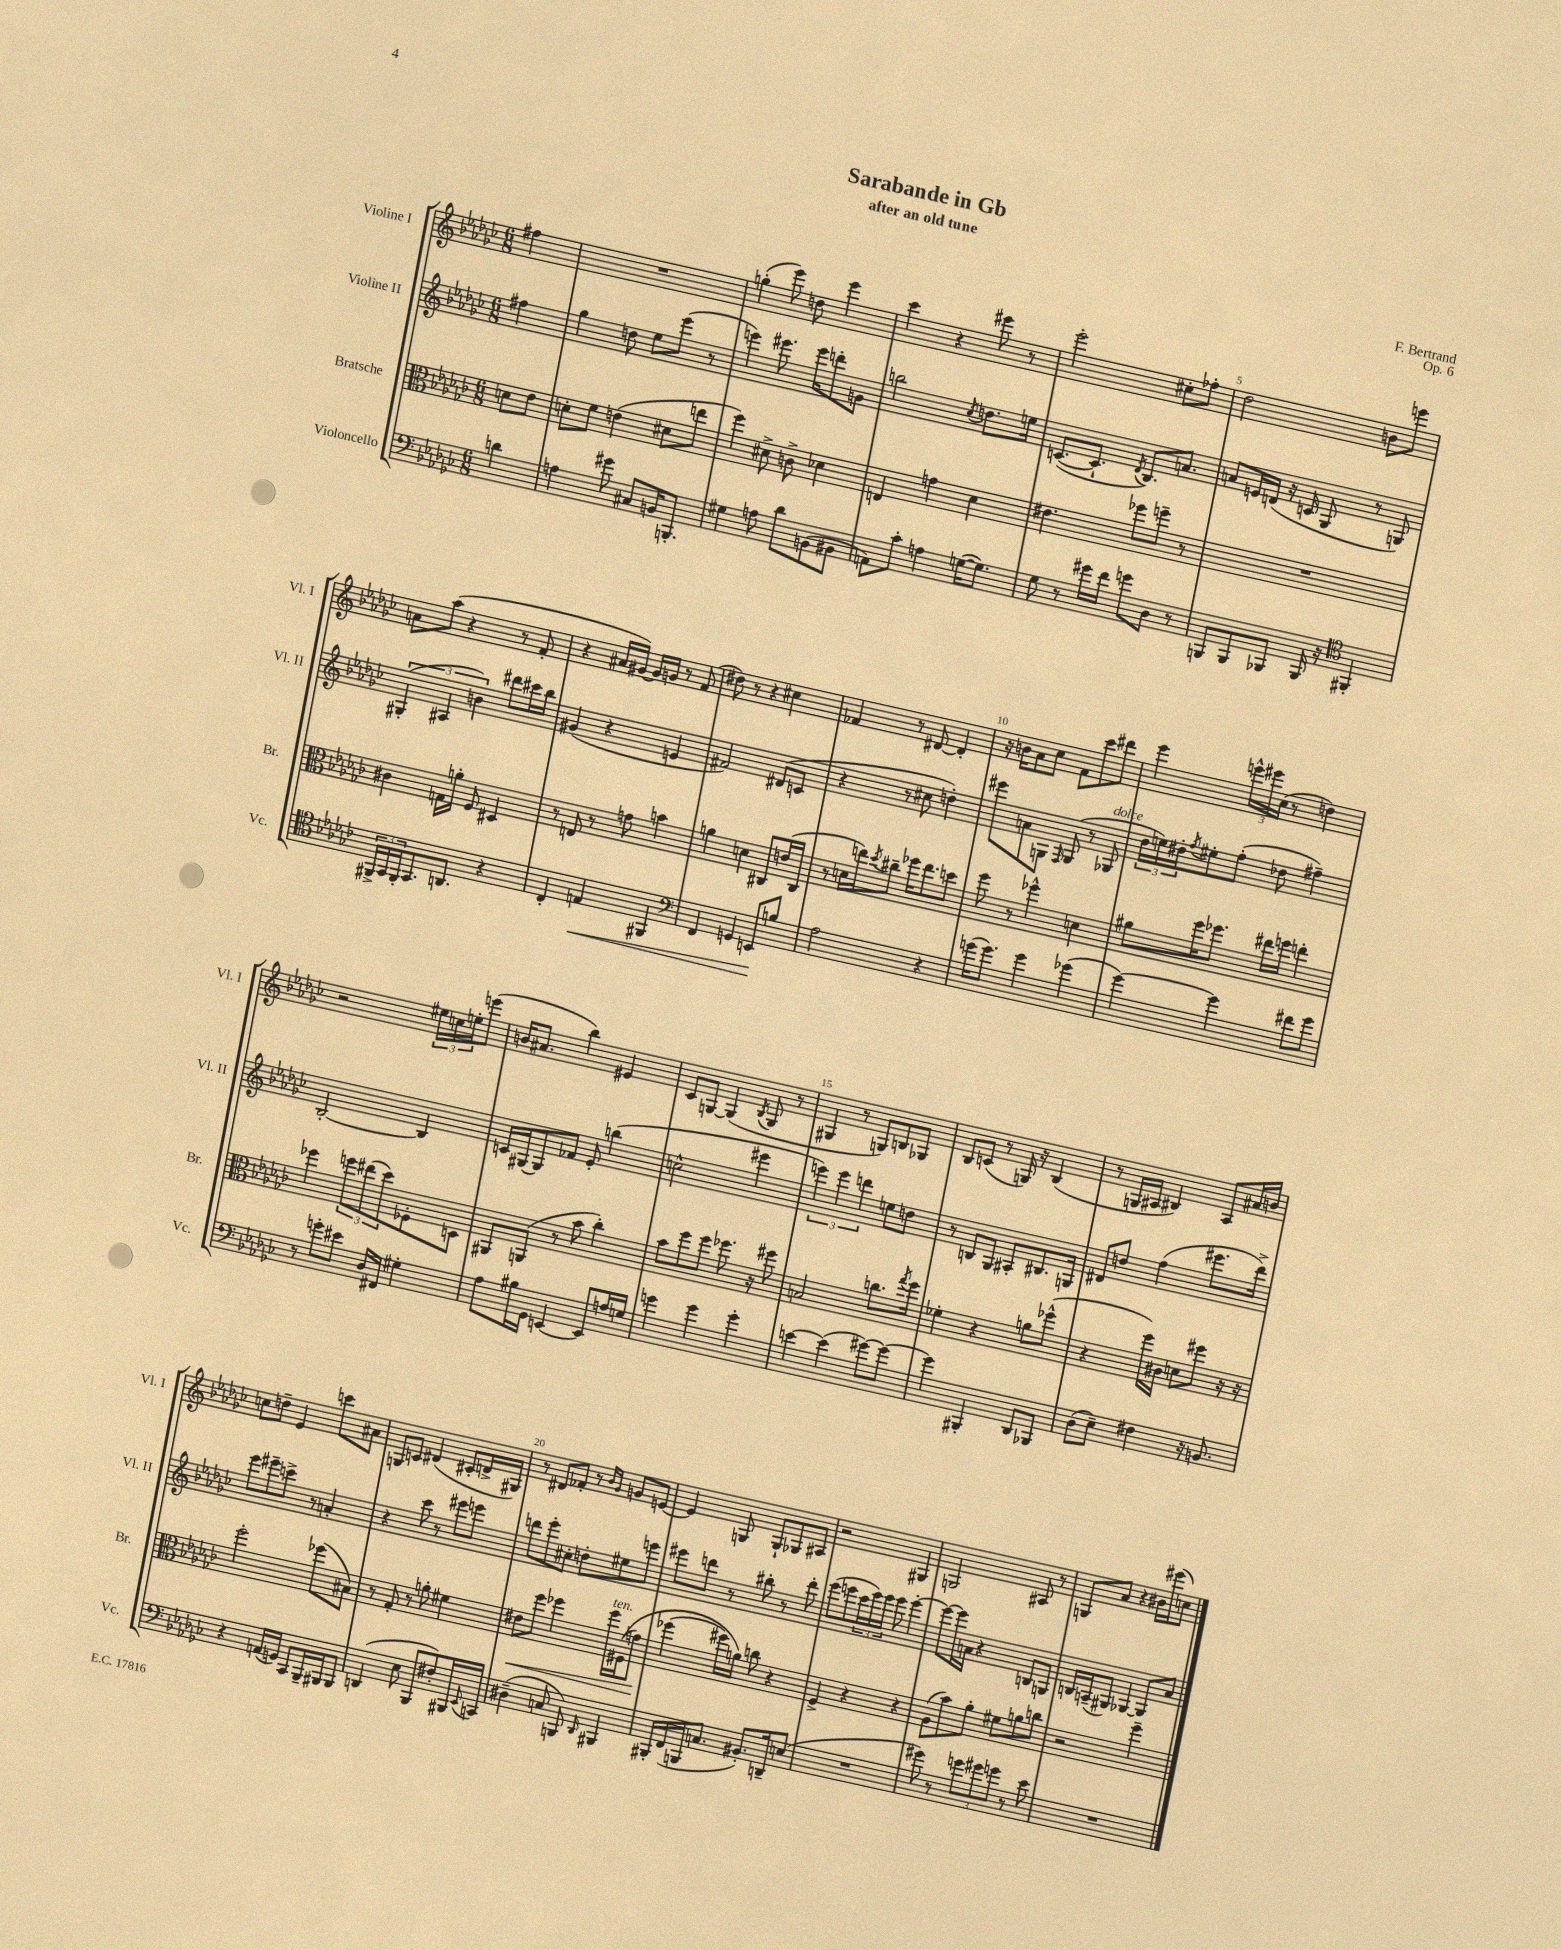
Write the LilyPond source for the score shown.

\header { title = "Sarabande in Gb" composer = "F. Bertrand" subtitle = "after an old tune" opus = "Op. 6" }
<<
\new StaffGroup <<
\new Staff = "s0" \with { instrumentName = "Violine I" shortInstrumentName = "Vl. I" } {
    \clef treble \key ges \major \numericTimeSignature \time 6/8 \partial 4
    fis''4 |
    R2. |
    g''4-.( ees'''8) d''8 ees'''4 |
    ces'''4 r4 eis'''8 r8 |
    ees'''2-. cis''8-. fes''8-. |
    des''2 b'8 e'''8 |
    a'8 aes''8( r4 r8 f'8-. |
    r4 ais'16 gis'16~) gis'16 g'16 r8 f'8( |
    dis''8) r8 r4 cis''4 |
    fes'4 r8 dis'8~ dis'4-. |
    r16 b'16 aes'8 ces''8 f'8 ces'''8 dis'''8 |
    ees'''4 \tuplet 3/2 { e'''16-^ eis'''16 ces''16( } r8 d''4) |
    r2 \tuplet 3/2 { eis''16 c''16 e''16-. } e'''8( |
    b'16 ais'8. bes''4) eis'4 |
    ces'8 g8~ g4( \acciaccatura { bes8 } g8 r8 |
    gis4 r8 g8) b8 ges8 |
    bes8 c'8( r8 g16) r16 bes4( |
    r8 g16 ais16 bis4) ais8 ais'16 b'16 |
    c''8 d''8-- ees'4 c'''8 ais'8 |
    g8 c'8 dis'4( cis'8-. d'16-> gis16) |
    r8 dis'8 fes'8-. r8 \grace { bes'16 ges'16 } g'8 e'8~ |
    e'4 g8 g8-! ges8 ais8 |
    r2 gis4 |
    g2 ais8 r8 |
    g8 aes'8 r4 bis'16 eis'''16( c''8) \bar "|." |
}
\new Staff = "s1" \with { instrumentName = "Violine II" shortInstrumentName = "Vl. II" } {
    \clef treble \key ges \major \numericTimeSignature \time 6/8 \partial 4
    fis''4 |
    ges''4 d''8 ees''8 ees'''8( r8 |
    e'''4) eis'''8. eis'''16 d'''8-. g'8 |
    b''2 \acciaccatura { ces''8 } d''8. e''16 |
    c'8.~( c'8.-! \acciaccatura { des'8 } bes8.) a'8. |
    a'8 e'16 d'16( r16 c'16 ges8 r8 g8) |
    \tuplet 3/2 { gis4-.( ais4 b'4) } dis'''8 cis'''16 bes''16 |
    gis'4( r4 e'4 |
    fis'2) dis'8( c'8 |
    r4 r8 cis''8 d''4-.) |
    eis'''8 a'8 g8 \grace { f16 } g8( r8 ges8^\markup { \italic "dolce" } |
    \tuplet 3/2 { des''16 e''16) dis''16-. } \acciaccatura { f''8 } eis''8-. f''8-.( des''8 fis''4--) |
    bes2~-. bes4 |
    c'16 gis16~ gis8 fes'8 ees'8-. b''4( |
    c''2-^ eis'''4 |
    \tuplet 3/2 { e'''4) e'''4 d'''4 } e''8 d''8 |
    r8 b8 ges8 ais8-. bis8. g16 |
    dis'8 d''8 f''4( eis'''8. des'''16->) |
    ees'''8 eis'''8-- c'''8-> r8 a'4-. |
    r4 ces'''8 r8 eis'''8 e'''8 |
    d'''8 ees'''8-. cis''8-. d''8-. eis''8 e'''8 |
    eis'''8 d'''8 r8 bis''8-. r8 d'''8-. |
    ees'''8( e'''8 \tuplet 3/2 { ces'''16 e'''16) e'''16 } e'''8 e'''4~-. |
    e'''8~ e'''16 a'16 r4 b8 g8 |
    b16 a16--( gis8) ges4~ ges8 aes'8 \bar "|." |
}
\new Staff = "s2" \with { instrumentName = "Bratsche" shortInstrumentName = "Br." } {
    \clef alto \key ges \major \numericTimeSignature \time 6/8 \partial 4
    d'8 ees'8 |
    d'8-. f'8 e'4( dis'8 e''8 |
    f''4) dis'8-> c'8-> des'4 |
    e4 g'4 des'4 |
    eis'4. fes''8 f''8-- r8 |
    R2. |
    cis'4 g16 a'16-. f8 dis4 |
    r8 e8 r8 g'8 b'4 |
    a'4 d'4 cis8 e'16( cis16 |
    r8 d'16 e''16) \acciaccatura { des''8 } cis''8-- fes''16 e''8. d''8 |
    f''8 r8 fes''4-^ d'4 |
    ais'8 f''16 fes''8. eis''16 f''16 e''4-. |
    fes''4 \tuplet 3/2 { f''8 eis''8( des''8) } fes8-. d8 |
    ais,8 a,8( r8 bes'8 ces''4-.) |
    bes'8 f''8 f''8 fes''8. r16 fis''8 |
    b2 c''8. \acciaccatura { ges''8 } f''16 |
    fes'4-. r4 a'8 fes''8-^( |
    r4 f''16) cis'16 d'8 fis''8 r16 r16 |
    f''2-. fes''8( bis8) |
    r8 ges8-. r8 a'8-. fis'4 |
    eis'8\< f''8 fes''4 fes''16^\markup { \italic "ten." } fis16(\( g'8\!) |
    fes''4( fis''16) a'16\) c''8 r4 |
    f4-> r4 r4 |
    aes8( bes'8) aes'8-. fis'8 a'8 c''8 |
    r2 f''4-- \bar "|." |
}
\new Staff = "s3" \with { instrumentName = "Violoncello" shortInstrumentName = "Vc." } {
    \clef bass \key ges \major \numericTimeSignature \time 6/8 \partial 4
    d'4 |
    a4 gis'8 cis8 b,16 b,,8.-. |
    gis4 a8 des'8 b,8( bis,8 |
    a,8) ces'8-. a4 g16~( g8.) |
    ges8 r8 gis'16 f'16 g'8 des8 r8 |
    b,,8 b,,8 bes,,8 bes,,16 r16 \clef tenor fis,4-. |
    \tuplet 3/2 { fis,16-> ges,16 fis,16-. } ges,8. a,8. r4 |
    ces4-. e4\< fis,4 |
    \clef bass f,4 g,4 e,8\! b8 |
    aes2 r4 |
    g'16( g'8.) g'4 ges'4( |
    ges'4~) ges'4 fis'8 ges'8 |
    r8 g'8-. eis'8 des16 fis,16 gis4-. |
    aes8 bis16 ges,16 e,4~ e,8 a16 g16 |
    g'4 g'4 g'4-. |
    e'4~ e'4( gis'8~) gis'8~ |
    gis'4 bis,,4-. des,8 bes,,8 |
    des8( ees8--) fis4 r16 b,8. |
    r4 a,16( g,16) ces,8 bes,,16-- bis,,16 bis,,8 |
    d,4( ees8 bes,,8 fis8-.) bis,,16 \appoggiatura { ees,8 } c,16 |
    dis4--( c8 b,,8) \grace { des,16 } bis,,4 |
    bis,,16-. f,16( b,,16 c8. bis,8.-.) d,16-- e8( |
    R2. |
    gis'8) r8 \tuplet 3/2 { g'8 gis'8 g'8 } r8 ees'8 |
    R2. \bar "|." |
}
>>
>>
\layout { \context { \Score \override BarNumber.break-visibility = ##(#f #t #t) barNumberVisibility = #(every-nth-bar-number-visible 5) } }
